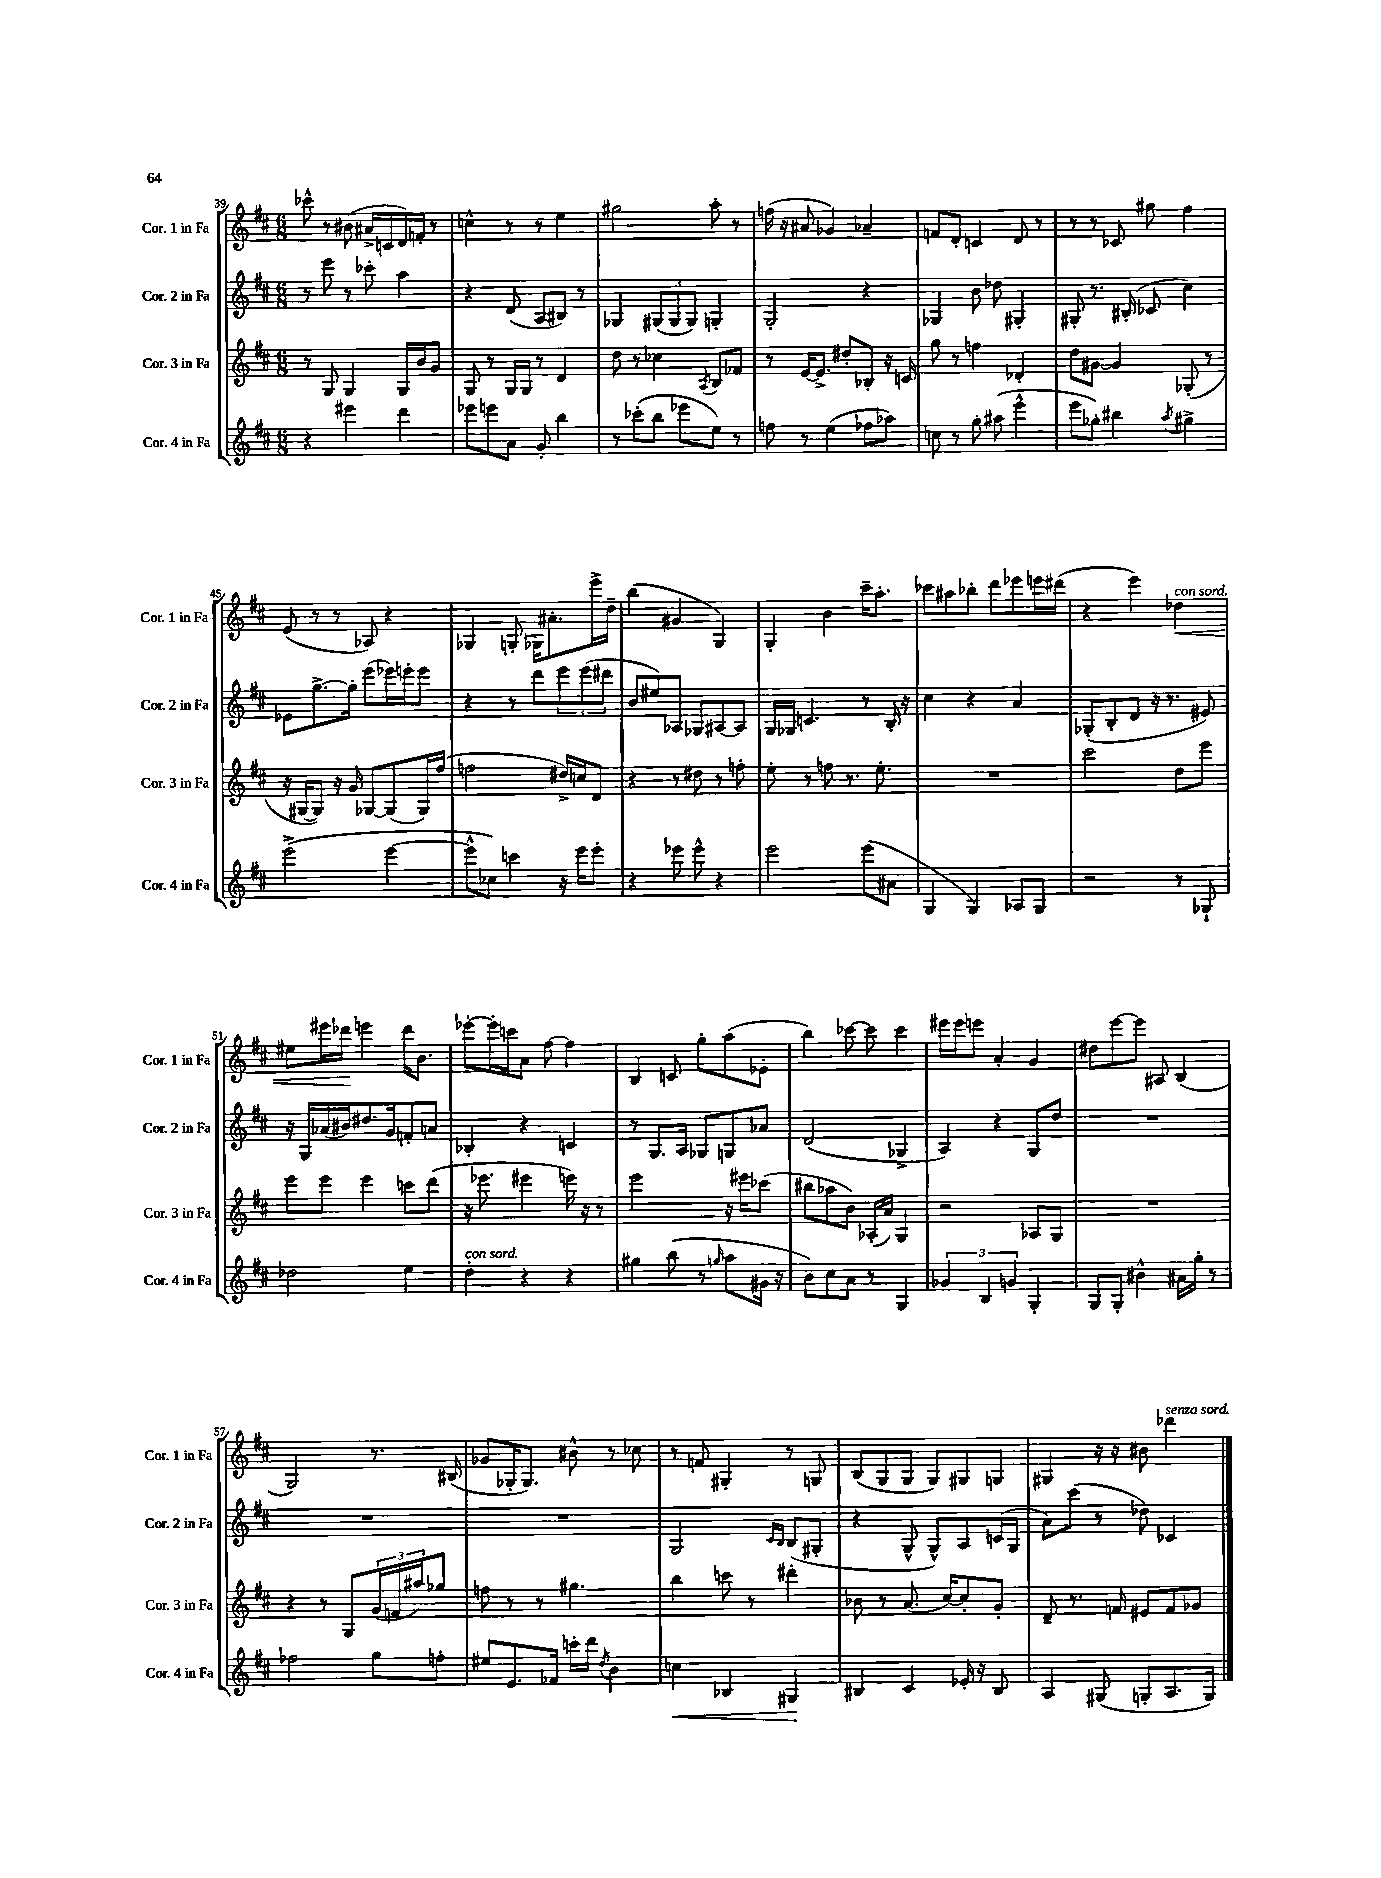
<<
\new StaffGroup <<
\new Staff = "s0" \with { instrumentName = "Cor. 1 in Fa" shortInstrumentName = "Cor. 1 in Fa" } {
    \clef treble \key d \major \numericTimeSignature \time 6/8
    ces'''8-^ r8 bis'8( ais'16-> c'16 d'16) f'16-. r8 |
    c''4-^ r8 r8 e''4 |
    gis''2 a''8-. r8 |
    f''16( r16 ais'8 ges'4) aes'4-- |
    f'8 d'8-. c'4 d'8 r8 |
    r8 r8 ces'8 gis''8 fis''4 |
    e'8( r8 r8 aes8) r4 |
    ges4 g8-.( ges16) ais'8.-. e'''16-> d''16-- |
    b''4( gis'4 g4) |
    g4-. b'4 cis'''16-- a''8.-. |
    ces'''8 ais''8 bes''8-. d'''8 ees'''8 e'''16 dis'''16( |
    r4 e'''4) des''4\<^\markup { \italic "con sord." } |
    eis''8 eis'''16 des'''16\! e'''4 des'''16 b'8. |
    ees'''8~-. ees'''16-. c'''16 a'8 fis''8~ fis''4 |
    b4 c'8 g''8-. a''8( ees'8-. |
    b''4) ces'''8~ ces'''8 ces'''4 |
    eis'''16 eis'''16 e'''8 a'4-. g'4 |
    dis''8 e'''8~ e'''8 ais8 b4( |
    g2) r8. bis16( |
    ges'8 ges16-. ges8.) bis'8-^ r8 ces''8 |
    r8 f'8 gis4-. r8 g8 |
    b8( g8 g8 g8) gis8 g8 |
    gis4 r16 r16 bis'8 des'''4^\markup { \italic "senza sord." } \bar "|." |
}
\new Staff = "s1" \with { instrumentName = "Cor. 2 in Fa" shortInstrumentName = "Cor. 2 in Fa" } {
    \clef treble \key d \major \numericTimeSignature \time 6/8
    r8 e'''8 r8 ces'''8-. a''4 |
    r4 d'8( a8 bis8) r8 |
    ges4 \tuplet 3/2 { gis8( gis8 gis8) } g4-. |
    g2-. r4 |
    ges4 b'8 des''8 gis4-. |
    gis8-. r8. bis16-.( ces'8 cis''4) |
    ees'8 g''8.~-> g''16-. e'''8( ees'''16) e'''16-. e'''8 |
    r4 r8 d'''8 \tuplet 3/2 { e'''8 e'''8( dis'''8 } |
    b'8 eis''8) aes8 ges8 ais8~ ais8 |
    g16 ges16 c'4. r8 b16-. r16 |
    cis''4 r4 a'4 |
    ges8-.( b8-. d'8 r16 r8. eis'8) |
    r16 g16 aes'16( bis'16) dis''8. g'16 f'8-. a'8 |
    bes4-. r4 c'4 |
    r8 g8. a16 ges8 g8 aes'8 |
    d'2( ges4-> |
    a4) r4 g8 d''8 |
    R2. |
    R2. |
    R2. |
    g2 \grace { cis'16 b16 } b8( gis8-. |
    r4 g8-^ g8-^) a8 c'16( g16 |
    a'8) cis'''8( r8 des''8) ces'4 \bar "|." |
}
\new Staff = "s2" \with { instrumentName = "Cor. 3 in Fa" shortInstrumentName = "Cor. 3 in Fa" } {
    \clef treble \key d \major \numericTimeSignature \time 6/8
    r8 g8 g4 g16 b'16 g'8 |
    g8 r8 g16 g16 r8 d'4 |
    d''8 r8 ces''4 \acciaccatura { a8 } b8 fes'8 |
    r8 e'16~ e'8.-> dis''8-. bes8-. r16 c'16 |
    g''8 r8 f''4 des'4-. |
    d''8 gis'8~ gis'4 ges8-.( r8 |
    r16 gis16~ gis8) r16 g'16 ges8~ ges8( ges16) fis''16( |
    f''2 dis''16->) c''16 d'8 |
    r4 r8 dis''8 r8 f''8-. |
    e''8-. r8 f''8 r8. e''8.-. |
    R2. |
    cis'''2 d''8 e'''8 |
    e'''8 e'''8 e'''4 c'''8 d'''8( |
    r16 ees'''8. eis'''4 e'''16) r16 r8 |
    e'''2 r16 eis'''16 ces'''8( |
    bis''8 aes''8 b'8) aes16-.( a'16) g4 |
    r2 aes8 g8 |
    R2. |
    r4 r8 g8 \tuplet 3/2 { g'16( f'16 ais''16) } ges''8 |
    f''8 r8 r8 gis''4. |
    b''4 c'''8 r8 dis'''4-. |
    bes'8 r8 a'8.( cis''16~) cis''8-. g'8-. |
    d'8-- r8. f'16 eis'8 f'8 ges'8 \bar "|." |
}
\new Staff = "s3" \with { instrumentName = "Cor. 4 in Fa" shortInstrumentName = "Cor. 4 in Fa" } {
    \clef treble \key d \major \numericTimeSignature \time 6/8
    r4 eis'''4 d'''4 |
    ees'''8 e'''8 a'8 g'8-. b''4 |
    r8 ces'''8-.( b''8 ees'''8 e''8) r8 |
    f''8 r8 e''4( fes''8 aes''8) |
    c''8 r8 g''8-. ais''8( e'''4-^ |
    e'''8 ges''8-.) bis''4 \acciaccatura { a''8 } gis''4-> |
    e'''2->( e'''4~ |
    e'''8-^ ces''8) c'''4 r16 e'''16 e'''8-. |
    r4 ees'''8 ees'''8-^ r4 |
    e'''2 e'''8( ais'8 |
    g4 g4) aes8 g8 |
    r2 r8 ges8-! |
    des''2 e''4 |
    d''4-.^\markup { \italic "con sord." } r4 r4 |
    gis''4 b''8( r8 \grace { g''16 } a''8 gis'16 r16 |
    b'8) cis''8 a'8 r8 g4 |
    \tuplet 3/2 { ges'4 b4 g'4 } g4-. |
    g8 g8-. bis'4-^ ais'16 g''16-. r8 |
    fes''2 g''8 f''8-. |
    eis''8 e'8. fes'16 c'''16-. d'''16 \acciaccatura { d''8 } b'4 |
    c''4\< bes4 gis4\! |
    bis4 cis'4 ees'16-. r16 bis8 |
    a4 gis8( g8-. a8. g16) \bar "|." |
}
>>
>>
\layout { \context { \Score currentBarNumber = #39 } }
